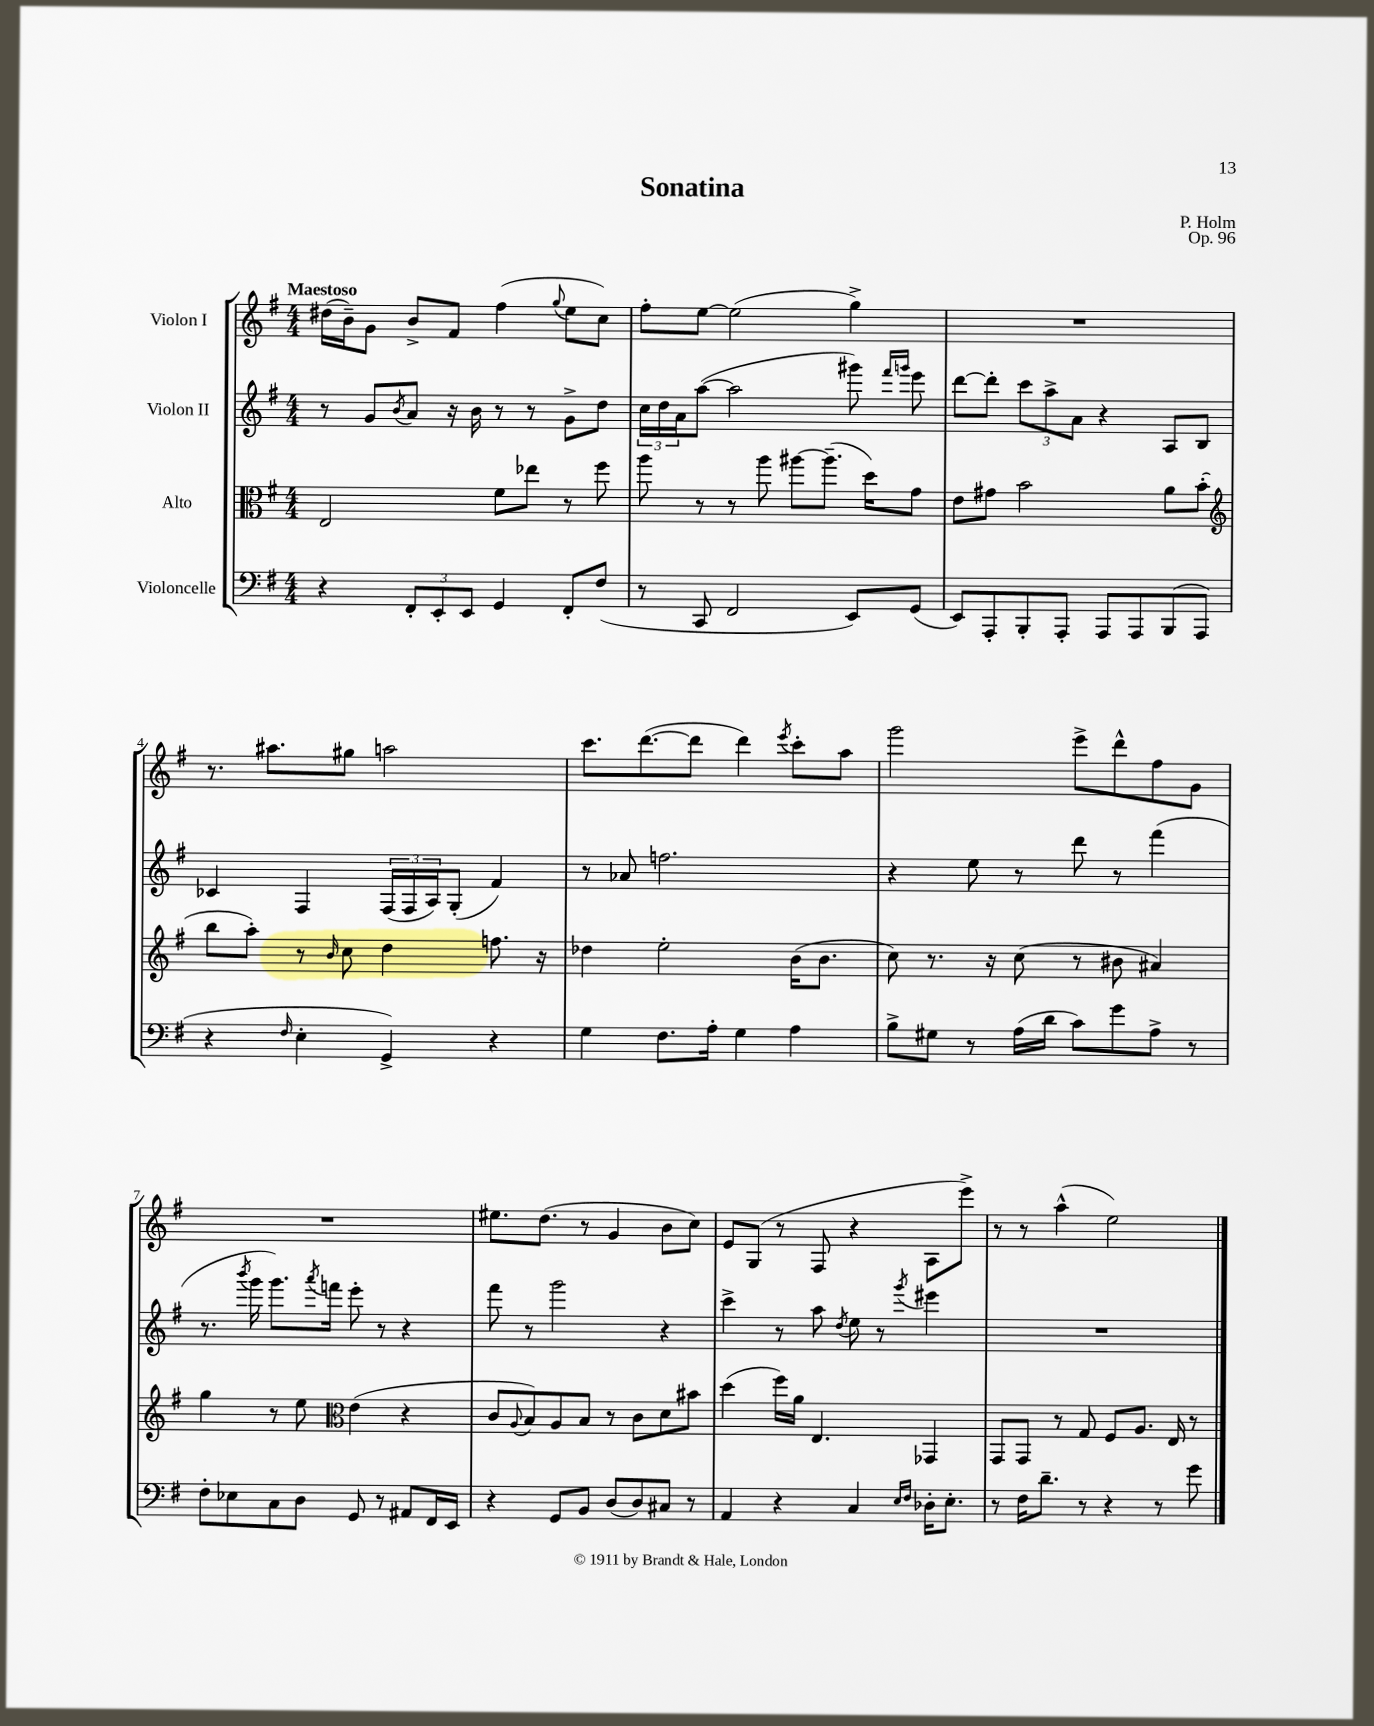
\header { title = "Sonatina" composer = "P. Holm" opus = "Op. 96" }
<<
\new StaffGroup <<
\new Staff = "s0" \with { instrumentName = "Violon I" } {
    \clef treble \key g \major \numericTimeSignature \time 4/4 \tempo "Maestoso"
    dis''16( b'16--) g'8 b'8-> fis'8 fis''4( \appoggiatura { g''8 } e''8 c''8) |
    fis''8-. e''8~ e''2( g''4->) |
    R1 |
    r8. ais''8. gis''8 a''2 |
    c'''8. d'''8.~( d'''8 d'''4) \acciaccatura { e'''8 } c'''8-. a''8 |
    g'''2 e'''8-> d'''8-^ fis''8 g'8 |
    R1 |
    eis''8. d''8.( r8 g'4 b'8 c''8) |
    e'8 g8( r8 fis8 r4 a8 e'''8->) |
    r8 r8 a''4-^( e''2) \bar "|." |
}
\new Staff = "s1" \with { instrumentName = "Violon II" } {
    \clef treble \key g \major \numericTimeSignature \time 4/4
    r8 g'8 \acciaccatura { b'8 } a'8 r16 b'16 r8 r8 g'8-> d''8 |
    \tuplet 3/2 { c''16 d''16 a'16 } a''8~( a''2 gis'''8) \grace { fis'''16 g'''16 } e'''8 |
    d'''8~ d'''8-. \tuplet 3/2 { c'''8 a''8-> a'8 } r4 a8 b8 |
    ces'4 fis4 \tuplet 3/2 { fis16( fis16 a16) } g8-.( fis'4) |
    r8 aes'8 f''2. |
    r4 e''8 r8 d'''8 r8 fis'''4( |
    r8. \acciaccatura { b'''8 } g'''16 g'''8.) \acciaccatura { a'''8 } f'''16 e'''8-. r8 r4 |
    fis'''8 r8 g'''2 r4 |
    c'''4-> r8 a''8 \acciaccatura { d''8 } e''8 r8 \acciaccatura { g'''8 } eis'''4 |
    R1 \bar "|." |
}
\new Staff = "s2" \with { instrumentName = "Alto" } {
    \clef alto \key g \major \numericTimeSignature \time 4/4
    e2 fis'8 ees''8 r8 fis''8 |
    a''8 r8 r8 a''8 ais''8~ ais''8.--( d''16) g'8 |
    e'8 gis'8 b'2 a'8 b'8-.( |
    \clef treble b''8 a''8-.) r8 \grace { b'16 } c''8 d''4 f''8. r16 |
    des''4 e''2-. b'16( b'8. |
    c''8) r8. r16 c''8( r8 bis'8 ais'4) |
    g''4 r8 e''8 \clef alto e'4( r4 |
    c'8 \appoggiatura { a8 } b8) a8 b8 r8 c'8 d'8 bis'8 |
    d''4( fis''16) a'16 e4. ges,4 |
    g,8 g,8 r8 g8 fis8 a8. e16 r8 \bar "|." |
}
\new Staff = "s3" \with { instrumentName = "Violoncelle" } {
    \clef bass \key g \major \numericTimeSignature \time 4/4
    r4 \tuplet 3/2 { fis,8-. e,8-. e,8 } g,4 fis,8-. fis8( |
    r8 c,8 fis,2 e,8) g,8( |
    e,8) a,,8-. b,,8-. a,,8-. a,,8 a,,8 b,,8( a,,8 |
    r4 \grace { fis16 } e4-. g,4->) r4 |
    g4 fis8. a16-. g4 a4 |
    b8-> gis8 r8 a16( d'16 c'8) g'8 a8-> r8 |
    fis8-. ees8 c8 d8 g,8 r8 ais,8 fis,16 e,16 |
    r4 g,8 b,8 d8( d8) cis8 r8 |
    a,4 r4 c4 \grace { e16 fis16 } des16-. e8.-. |
    r8 fis16 d'8.-- r8 r4 r8 g'8 \bar "|." |
}
>>
>>
